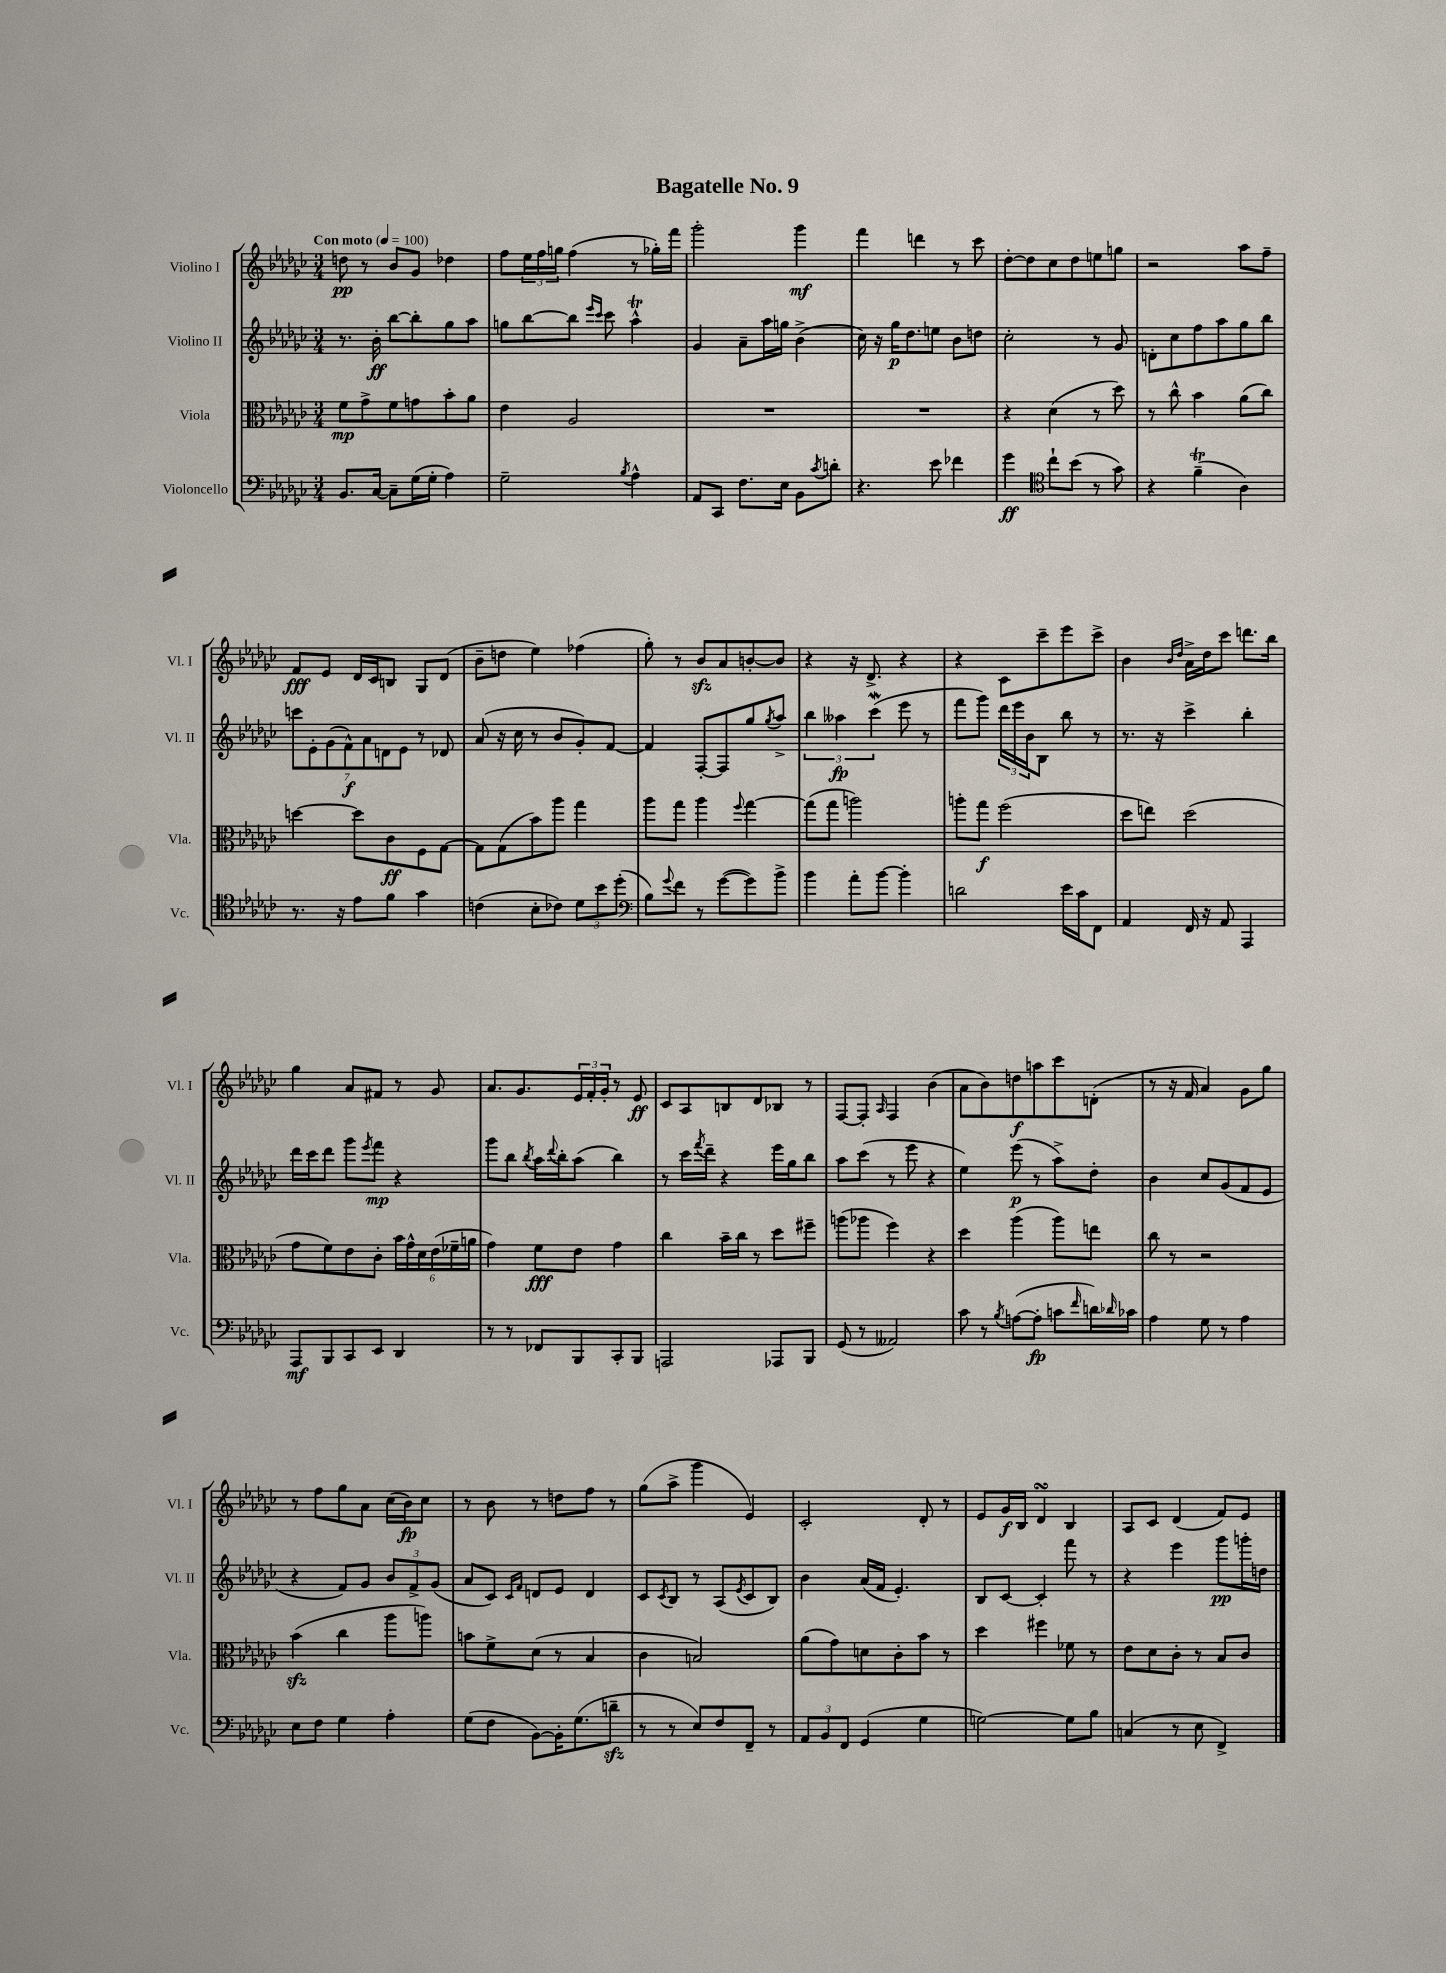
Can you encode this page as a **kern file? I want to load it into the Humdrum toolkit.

**kern	**kern	**kern	**kern
*staff4	*staff3	*staff2	*staff1
*clefF4	*clefC3	*clefG2	*clefG2
*k[b-e-a-d-g-c-]	*k[b-e-a-d-g-c-]	*k[b-e-a-d-g-c-]	*k[b-e-a-d-g-c-]
*M3/4	*M3/4	*M3/4	*M3/4
*MM100	*MM100	*MM100	*MM100
8.BB-	8f	8.r	8dd
.	8g-^	.	8r
[16C-	.	16b-'	.
8C-~]	8f	[8bb-	8b-
(16G-	8g	8bb-']	8g-
16G-'	.	.	.
4A-)	8b-'	8gg-	4dd-
.	8a-	8aa-	.
=	=	=	=
2G-~	4e-	8gg	8ff
.	.	[8bb-	24ee-
.	.	.	24ff
.	.	.	24gg
.	2A-	8bb-]	(4ff
.	.	16qqeee-	.
.	.	16qqccc-	.
.	.	8ccc-	.
8qB-	.	.	.
4A-^^	.	4aa-^^	8r
.	.	.	16gg-')
.	.	.	16fff
=	=	=	=
8AA-	2.r	4g-	2ggg-'
8CC-	.	.	.
8.F	.	8a-~	.
.	.	16aa-	.
16E-	.	16gg	.
8BB-	.	(4b-^	4ggg-
8qc-	.	.	.
8d'	.	.	.
=	=	=	=
4.r	2.r	16cc-)	4fff
.	.	16r	.
.	.	16gg-	.
.	.	8.dd-	.
.	.	.	4ddd
8e-	.	8ee	.
4f-	.	8b-	8r
.	.	8dd	8ccc-
=	=	=	=
4g-	4r	2cc-'	[8dd-'
.	.	.	8dd-]
*clefC4	*	*	*
8cc-`	(4d-	.	8cc-
(8b-	.	.	8dd-
8r	8r	8r	8ee
8g-)	8dd-)	8g-	8gg
=	=	=	=
4r	8r	8d'	2r
.	8cc-^^	8cc-	.
(4f~	4b-	8ff	.
.	.	8aa-	.
4A-)	(8a-	8gg-	8aa-
.	8cc-)	8bb-	8ff~
=	=	=	=
8.r	[4dd	14ccc	8f
.	.	14e-'	.
.	.	.	8e-
.	.	(14g-	.
16r	.	.	.
.	.	14f^^)	.
8e-	8dd]	.	16d-
.	.	14a-	.
.	.	.	16c-
.	.	14d	.
8f	8c-	.	8B
.	.	14e-	.
4g-	8F	8r	8G-
.	[8G-	8d-	(8d-
=	=	=	=
(4c	8G-]	(8a-	8b-~
.	(8G-	16r	8dd
.	.	16cc-	.
8B-'	8b-)	8r	4ee-)
8c-)	8aa-	8b-	.
12d-	4gg-	8g-')	(4ff-
12b-	.	.	.
.	.	[8f	.
(12dd-'	.	.	.
=	=	=	=
*clefF4	*	*	*
8B-)	8aa-	4f]	8gg-')
8qqg-	.	.	.
8f	8gg-	.	8r
8r	4aa-	[8F'	8b-
([8g-	.	8F]	8a-
.	8qqff	.	.
8g-])	[4gg-	8gg-	[8b'
.	.	8qgg-	.
8b-^	.	8aa-^	8b]
=	=	=	=
4b-	(8gg-]	6bb-	4r
.	8gg-	.	.
.	.	6aa--	.
8a-'	2aa)	.	16r
.	.	.	8.d-^
.	.	(6ccc-	.
[8b-	.	.	.
4b-']	.	8eee-	4r
.	.	8r	.
=	=	=	=
2d	8aa'	8fff	4r
.	8gg-	8ggg-)	.
.	(2ff	24ddd-	8c-
.	.	24eee-	.
.	.	24b-	.
.	.	8B-	8ccc-~
16e-	.	8bb-	8eee-
16c-	.	.	.
8FF	.	8r	8ccc-^
=	=	=	=
4AA-	8dd-	8.r	4b-
.	8ee)	.	.
.	.	16r	.
.	.	.	16qqb-
.	.	.	16qqdd-
16FF	(2dd-	4ccc-^	16a-^
16r	.	.	16dd-
8AA-	.	.	8ccc-
4AAA-	.	4bb-'	8.ddd
.	.	.	16bb-
=	=	=	=
8AAA-	8g-	16ddd-	4gg-
.	.	16ccc-	.
8BBB-	8f)	8ddd-	.
8CC-	8e-	8ggg-	8a-
.	.	8qeee-	.
8EE-	8c-'	8fff	8f#
4DD-	24b-	4r	8r
.	24g-^^	.	.
.	24d-	.	.
.	(24e-	.	8g-
.	24f-~	.	.
.	24a	.	.
=	=	=	=
8r	4g-)	8ggg-	8.a-
8r	.	8bb-	.
.	.	.	8.g-
.	.	8qbb-	.
8FF-	8f	16aa-	.
.	.	8qqddd-	.
.	.	16bb-'	.
8BBB-	8e-	(8aa-	24e-
.	.	.	24f'
.	.	.	24g-'
8CC-'	4g-	4bb-)	8r
8BBB-	.	.	8e-
=	=	=	=
2AAA	4cc-	8r	8c-
.	.	16ccc-	8A-
.	.	8qfff	.
.	.	16ddd-~	.
.	16b-~	4r	8B
.	16cc-	.	.
.	8r	.	8d-
8AAA-	8dd-	16eee-	8B-
.	.	16gg-	.
8BBB-	8ff#~	8bb-	8r
=	=	=	=
(8GG-	(8aa	8aa-	[8F
8r	8aa-	(8ccc-	8F']
.	.	.	16qqA-
2AA--)	4ff)	8r	4F
.	.	8eee-	.
.	4r	4r	(4b-
=	=	=	=
8c-	4dd-	4ee-)	8a-
8r	.	.	8b-)
8qB-	.	.	.
([8A	(4aa-	(8eee-	8dd
8A']	.	8r	8aa
8c	8aa-)	8aa-^)	8ccc-
16qqf	.	.	.
16d)	8ee	8dd-'	(8d'
16qqd-	.	.	.
16c-	.	.	.
=	=	=	=
4A-	8cc-	4b-	8r
.	8r	.	16r
.	.	.	16f
8G-	2r	8cc-	4a-)
8r	.	(8g-	.
4A-	.	8f	8g-
.	.	8e-	8gg-
=	=	=	=
8E-	(4b-	4r	8r
8F	.	.	8ff
4G-	4cc-	8f)	8gg-
.	.	8g-	8a-
4A-'	8aa-	12b-	(16cc-
.	.	.	16b-)
.	.	12f^	.
.	8aa)	.	8cc-
.	.	(12g-	.
=	=	=	=
(8G-	8b	8a-	8r
8F	8f^	8c-)	8b-
.	.	16qqc-	.
.	.	16qqf	.
[8BB-)	(8d-	8d	8r
16BB-']	8r	8e-	8dd
(8.G-	.	.	.
.	4B-	4d	8ff
8d~	.	.	8r
=	=	=	=
8r	4c-	8c-	(8gg-
.	.	8qc-	.
8r	.	8B-	8aa-^
8E-)	2B)	8r	4ggg-
8F	.	(8A-	.
.	.	8qe-	.
8FF~	.	8c-	4e-)
8r	.	8B-)	.
=	=	=	=
12AA-	(8a-	4b-	2c-'
12BB-	.	.	.
.	8g-)	.	.
12FF	.	.	.
(4GG-	8d	(16a-	.
.	.	16f	.
.	8c-'	4.e-')	.
4G-	8b-	.	8d-'
.	8r	.	8r
=	=	=	=
[2G)	4dd-	8B-	8e-
.	.	[8c-	16g-
.	.	.	16B-
.	4ff#	4c-']	4d-
8G]	8f-	8fff	4B-
8B-	8r	8r	.
=	=	=	=
(4C	8e-	4r	8A-
.	8d-	.	8c-
8r	8c-'	4eee-	(4d-
8E-	8r	.	.
4FF^)	8B-	8ggg-	8f)
.	8c-	16ggg'	8e-
.	.	16dd	.
==	==	==	==
*-	*-	*-	*-
